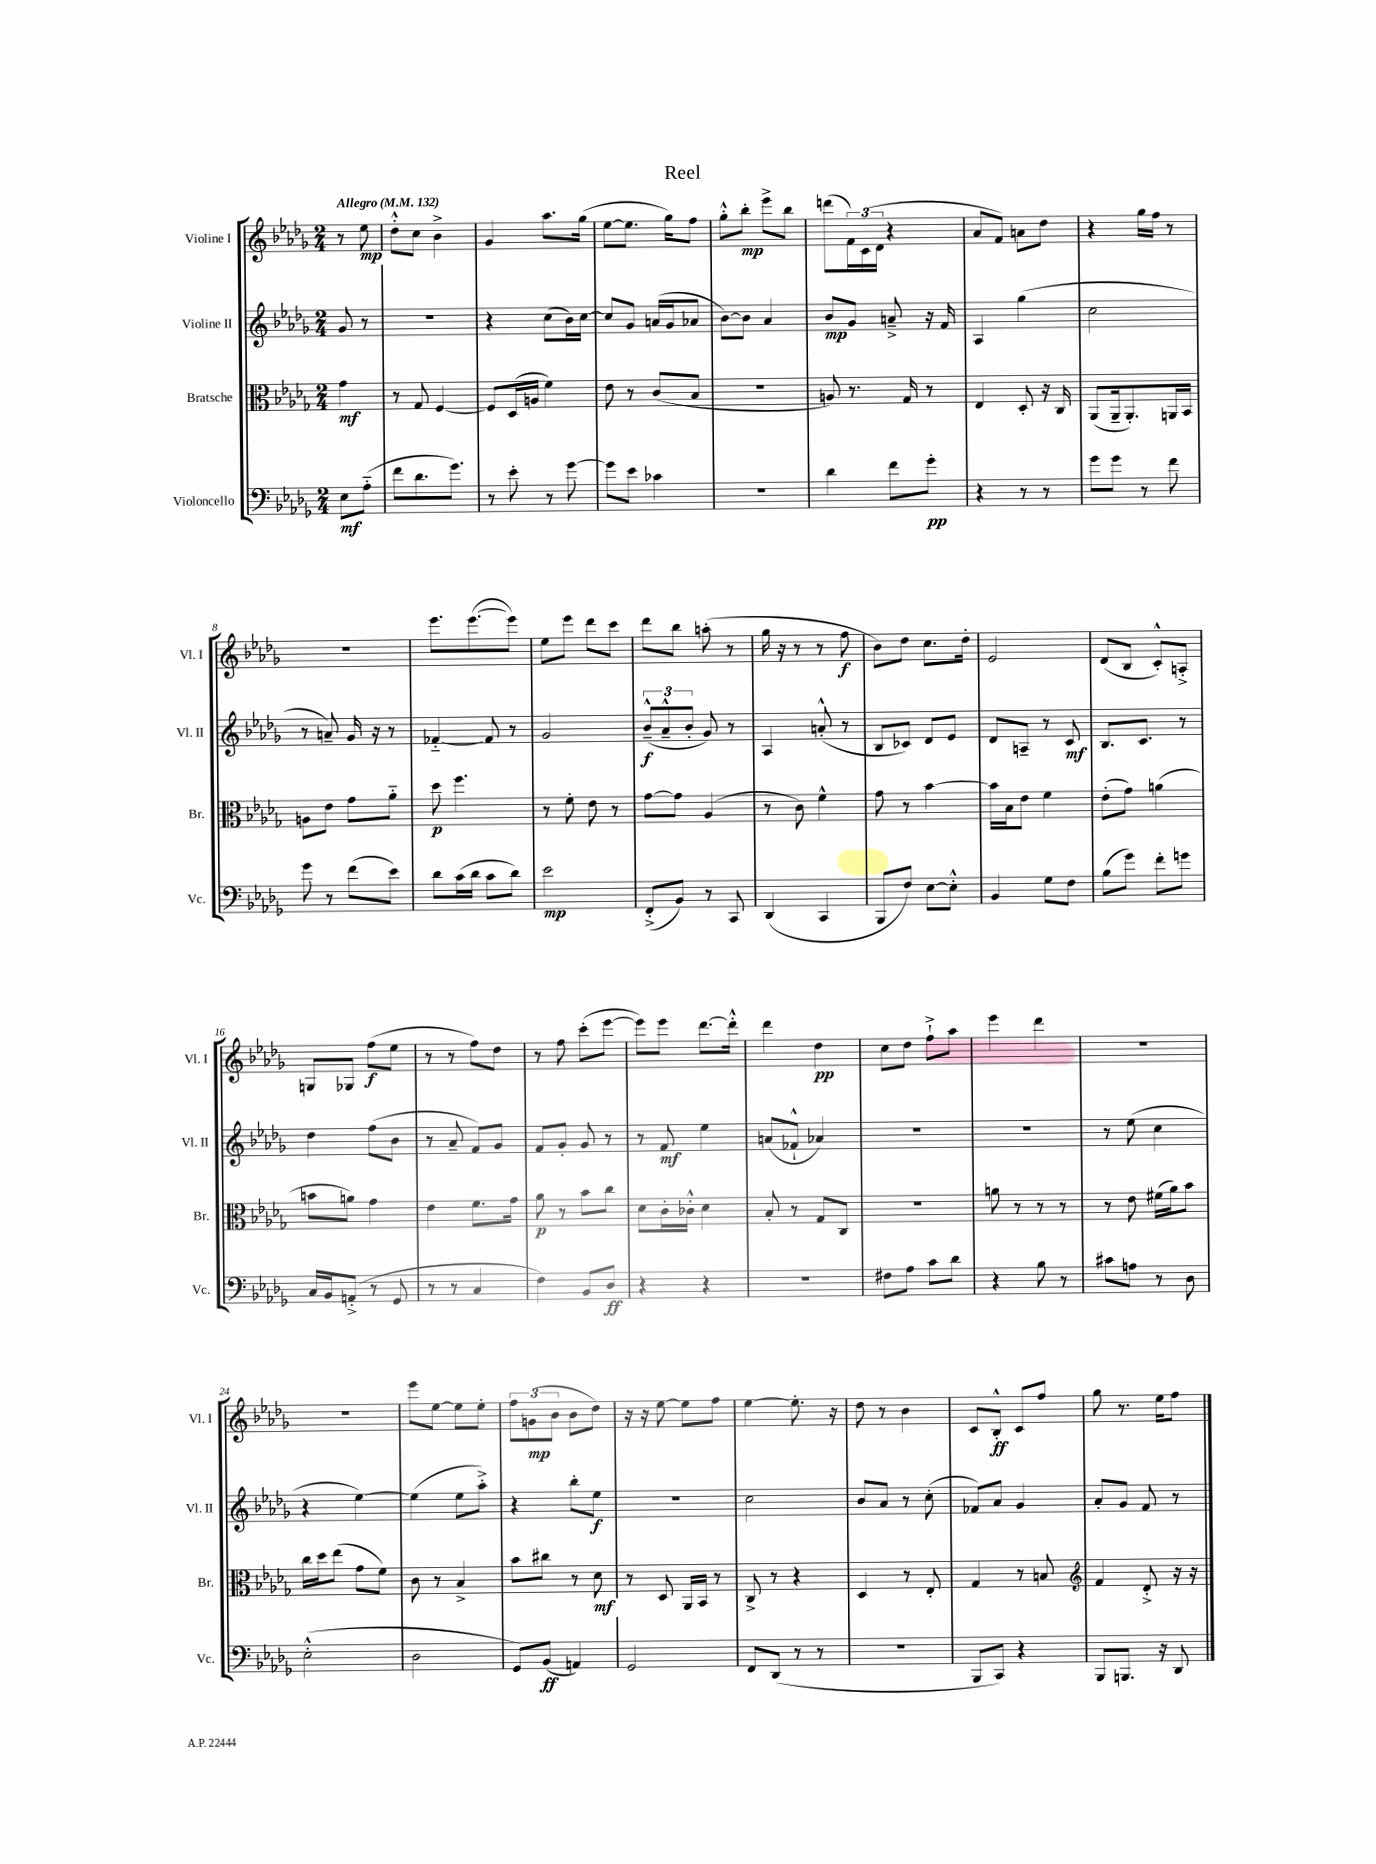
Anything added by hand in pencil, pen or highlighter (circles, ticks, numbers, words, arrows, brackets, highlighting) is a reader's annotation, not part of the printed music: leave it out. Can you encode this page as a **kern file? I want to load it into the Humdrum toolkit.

**kern	**dynam	**kern	**dynam	**kern	**dynam	**kern	**dynam
*part4	*part4	*part3	*part3	*part2	*part2	*part1	*part1
*staff4	*staff4	*staff3	*staff3	*staff2	*staff2	*staff1	*staff1
*I"Violoncello	*	*I"Bratsche	*	*I"Violine II	*	*I"Violine I	*
*I'Vc.	*	*I'Br.	*	*I'Vl. II	*	*I'Vl. I	*
*clefF4	*	*clefC3	*	*clefG2	*	*clefG2	*
*k[b-e-a-d-g-]	*	*k[b-e-a-d-g-]	*	*k[b-e-a-d-g-]	*	*k[b-e-a-d-g-]	*
*M2/4	*	*M2/4	*	*M2/4	*	*M2/4	*
*MM132	*	*MM132	*	*MM132	*	*MM132	*
=	=	=	=	=	=	=	=
!	!	!	!	!	!	!LO:TX:a:B:t=Allegro	!
8E-\L	mf	4g-\	mf	8g-/	.	8r	.
(8A-\J	.	.	.	8r	.	8ee-\	mp
=1	=1	=1	=1	=1	=1	=1	=1
8f\L	.	8r	.	2r	.	8dd-'^^\L	.
8.d-\	.	8G-/	.	.	.	8cc\J	.
.	.	[4F/	.	.	.	4b-^\	.
8.g-\J)	.	.	.	.	.	.	.
=2	=2	=2	=2	=2	=2	=2	=2
8r	.	8F/L]	.	4r	.	4g-/	.
8e-'\	.	(16D-/L	.	.	.	.	.
.	.	16An/JJ	.	.	.	.	.
8r	.	4f\)	.	(8cc\L	.	8.aa-\L	.
[8g-\	.	.	.	16b-\L)	.	.	.
.	.	.	.	[16cc\JJ	.	(16gg-\Jk	.
=3	=3	=3	=3	=3	=3	=3	=3
8g-\L]	.	8e-\	.	8cc/L]	.	[8ee-\L	.
8e-\J	.	8r	.	8g-/J	.	8.ee-\J]	.
4c-X\	.	(8c/L	.	(16an/LL	.	.	.
.	.	.	.	16g-/J	.	16gg-\KL)	.
.	.	8B-/J	.	8a-X/J	.	8ff\J	.
=4	=4	=4	=4	=4	=4	=4	=4
2r	.	2r	.	[8b-\L)	.	8gg-'^^\L	.
.	.	.	.	8b-\J]	.	8bb-'\J	mp
.	.	.	.	4a-/	.	8eee-^\L	.
.	.	.	.	.	.	8bb-\J	.
=5	=5	=5	=5	=5	=5	=5	=5
4d-\	.	8An/)	.	8b-/L	mp	(8dddn\L	.
.	.	8.r	.	8g-/J	.	24f\L)	.
.	.	.	.	.	.	(24c\	.
.	.	.	.	.	.	24d-\JJ	.
8f\L	.	.	.	8an~^/	.	4r	.
.	.	16G-/	.	.	.	.	.
8g-'\J	pp	8r	.	16r	.	.	.
.	.	.	.	16f/	.	.	.
=6	=6	=6	=6	=6	=6	=6	=6
4r	.	4E-/	.	4A-/	.	8a-/L	.
.	.	.	.	.	.	8f/J)	.
8r	.	8D-'/	.	(4gg-\	.	8an\L	.
8r	.	16r	.	.	.	8dd-\J	.
.	.	16C/	.	.	.	.	.
=7	=7	=7	=7	=7	=7	=7	=7
8g-\L	.	(8AA-/L	.	2cc\	.	4r	.
8g-\J	.	16AA-~/k	.	.	.	.	.
.	.	8.AA-'/)	.	.	.	.	.
8r	.	.	.	.	.	16gg-\LL	.
.	.	.	.	.	.	16ff\JJ	.
8f\	.	16AAn/L	.	.	.	8r	.
.	.	16BB-/JJ	.	.	.	.	.
!!LO:LB:g=z
=8	=8	=8	=8	=8	=8	=8	=8
8g-\	.	8An\L	.	8r	.	2r	.
8r	.	8e-\J	.	8an~/)	.	.	.
(8f\L	.	8g-\L	.	16g-/	.	.	.
.	.	.	.	16r	.	.	.
8e-\J)	.	8a-\J	.	8r	.	.	.
=9	=9	=9	=9	=9	=9	=9	=9
8d-\L	.	8dd-\	p	[4f-X/	.	8.eee-\L	.
(16c\L	.	4.ff\	.	.	.	.	.
16d-\JJ	.	.	.	.	.	([8.eee-\	.
8c\L	.	.	.	8f-/]	.	.	.
8d-\J)	.	.	.	8r	.	8eee-\J])	.
=10	=10	=10	=10	=10	=10	=10	=10
2e-\	mp	8r	.	2g-/	.	8ee-\L	.
.	.	8f'\	.	.	.	8eee-\J	.
.	.	8e-\	.	.	.	8ddd-\L	.
.	.	8r	.	.	.	8ccc\J	.
=11	=11	=11	=11	=11	=11	=11	=11
(8FF'^/L	.	[8g-\L	.	(12b-~^^/L	f	8ddd-\L	.
.	.	.	.	12a-~^^/	.	.	.
8BB-/J)	.	8g-\J]	.	.	.	8bb-\J	.
.	.	.	.	12b-'/J	.	.	.
8r	.	(4A-/	.	8g-/)	.	(8aan'\	.
8CC/	.	.	.	8r	.	8r	.
=12	=12	=12	=12	=12	=12	=12	=12
(4DD-/	.	8r	.	4A-/	.	16gg-\	.
.	.	.	.	.	.	16r	.
.	.	8c\)	.	.	.	8r	.
4CC/	.	4f^^\	.	(8an'^^/	.	8r	.
.	.	.	.	8r	.	8ff\	f
=13	=13	=13	=13	=13	=13	=13	=13
8BBB-/L	.	8g-\	.	8B-/L	.	8b-\L)	.
8F/J)	.	8r	.	8c-X/J)	.	8dd-\J	.
[8E-\L	.	[4b-\	.	8d-/L	.	8.cc\L	.
8E-'^^\J]	.	.	.	8e-/J	.	.	.
.	.	.	.	.	.	16dd-'\Jk	.
=14	=14	=14	=14	=14	=14	=14	=14
4BB-/	.	16b-\LL]	.	8d-/L	.	2e-/	.
.	.	16B-\J	.	.	.	.	.
.	.	8e-\J	.	8An~/J	.	.	.
8G-\L	.	4f\	.	8r	.	.	.
8F\J	.	.	.	8c/	mf	.	.
=15	=15	=15	=15	=15	=15	=15	=15
(8B-\L	.	(8e-'\L	.	8.B-/L	.	(8d-/L	.
8g-\J)	.	8g-\J)	.	.	.	8B-/J	.
.	.	.	.	8.c/J	.	.	.
8f'\L	.	(4an\	.	.	.	8c'^^/L)	.
8gn\J	.	.	.	8r	.	8An'^/J	.
!!LO:LB:g=z
=16	=16	=16	=16	=16	=16	=16	=16
16C/LL	.	8bn\L	.	4dd-\	.	8Gn/L	.
16BB-/J	.	.	.	.	.	.	.
(8AAn'^/J	.	8an\J)	.	.	.	8G-X/J	.
8r	.	4g-\	.	(8ff\L	.	(8ff\L	f
8GG-/	.	.	.	8b-\J	.	8ee-\J	.
=17	=17	=17	=17	=17	=17	=17	=17
8r	.	4e-\	.	8r	.	8r	.
8r	.	.	.	8a-~/	.	8r	.
4C/	.	8.f\L	.	8f/L)	.	8ff\L)	.
.	.	.	.	8g-/J	.	8dd-\J	.
.	.	16g-\Jk	.	.	.	.	.
=18	=18	=18	=18	=18	=18	=18	=18
4F\)	.	8a-\	p	8f/L	.	8r	.
.	.	8r	.	8g-'/J	.	8ff\	.
8BB-/L	.	8b-\L	.	8g-/	.	(8ccc'\L	.
8D-/J	ff	8cc\J	.	8r	.	[8eee-\J	.
=19	=19	=19	=19	=19	=19	=19	=19
4r	.	8d-\L	.	8r	.	8eee-\L])	.
.	.	16c'\L	.	8f/	mf	8eee-\J	.
.	.	16c-X'^^\JJ	.	.	.	.	.
4r	.	4d-\	.	4ee-\	.	[8.ddd-\L	.
.	.	.	.	.	.	16ddd-'^^\Jk]	.
=20	=20	=20	=20	=20	=20	=20	=20
2r	.	8B-'/	.	(8an/L	.	4ddd-\	.
.	.	8r	.	8f-X`^^/J	.	.	.
.	.	8G-/L	.	4a-X/)	.	4dd-\	pp
.	.	8C/J	.	.	.	.	.
=21	=21	=21	=21	=21	=21	=21	=21
8F#X\L	.	2r	.	2r	.	8cc\L	.
8A-\J	.	.	.	.	.	8dd-\J	.
8c\L	.	.	.	.	.	8ff`^\L	.
8d-\J	.	.	.	.	.	8aa-\J	.
=22	=22	=22	=22	=22	=22	=22	=22
4r	.	8an\	.	2r	.	4eee-\	.
.	.	8r	.	.	.	.	.
8B-\	.	8r	.	.	.	4ddd-\	.
8r	.	8r	.	.	.	.	.
=23	=23	=23	=23	=23	=23	=23	=23
8c#X\L	.	8r	.	8r	.	2r	.
8An\J	.	8e-\	.	(8ee-\	.	.	.
8r	.	(16f#X\LL	.	4cc\	.	.	.
.	.	16a-\J)	.	.	.	.	.
8D-\	.	8b-\J	.	.	.	.	.
!!LO:LB:g=z
=24	=24	=24	=24	=24	=24	=24	=24
(2E-'^^\	.	16cc\LL	.	4r	.	2r	.
.	.	16dd-\J	.	.	.	.	.
.	.	(8ee-\J	.	.	.	.	.
.	.	8g-\L	.	[4ee-\)	.	.	.
.	.	8f\J)	.	.	.	.	.
=25	=25	=25	=25	=25	=25	=25	=25
2D-\	.	8c\	.	(4ee-\]	.	8eee-\L	.
.	.	8r	.	.	.	[8ee-\J	.
.	.	4B-^/	.	8ee-\L	.	8ee-\L]	.
.	.	.	.	8aa-'^\J)	.	8ee-'\J	.
=26	=26	=26	=26	=26	=26	=26	=26
8GG-/L)	.	8b-\L	.	4r	.	12ff\L	.
.	.	.	.	.	.	(12gn\	mp
(8BB-/J	ff	8cc#X\J	.	.	.	.	.
.	.	.	.	.	.	12b-\J	.
4AAn/)	.	8r	.	8bb-'\L	.	8b-\L	.
.	.	8d-\	mf	8ee-\J	f	8dd-\J)	.
=27	=27	=27	=27	=27	=27	=27	=27
2GG-/	.	8r	.	2r	.	16r	.
.	.	.	.	.	.	16r	.
.	.	8D-/	.	.	.	[8ee-\	.
.	.	16AA-/LL	.	.	.	8ee-\L]	.
.	.	16BB-/JJ	.	.	.	.	.
.	.	8r	.	.	.	8ff\J	.
=28	=28	=28	=28	=28	=28	=28	=28
8FF/L	.	8C^/	.	2cc\	.	[4ee-\	.
(8DD-/J	.	8r	.	.	.	.	.
8r	.	4r	.	.	.	8.ee-'\]	.
8r	.	.	.	.	.	.	.
.	.	.	.	.	.	16r	.
=29	=29	=29	=29	=29	=29	=29	=29
2r	.	4D-/	.	8b-/L	.	8dd-\	.
.	.	.	.	8a-/J	.	8r	.
.	.	8r	.	8r	.	4b-\	.
.	.	8E-'/	.	(8cc'\	.	.	.
=30	=30	=30	=30	=30	=30	=30	=30
8BBB-/L	.	4G-/	.	8f-X/L)	.	8c/L	.
8CC/J)	.	.	.	8a-/J	.	8B-'^^/J	ff
4r	.	8r	.	4g-/	.	8c/L	.
.	.	8Bn/	.	.	.	8ff/J	.
=31	=31	=31	=31	=31	=31	=31	=31
*	*	*clefG2	*	*	*	*	*
8BBB-/L	.	4f/	.	8a-'/L	.	8gg-\	.
8.BBBn/J	.	.	.	8g-/J	.	8.r	.
.	.	8d-'^/	.	8f/	.	.	.
16r	.	.	.	.	.	16ee-\KL	.
8DD-/	.	16r	.	8r	.	8ff\J	.
.	.	16r	.	.	.	.	.
==	==	==	==	==	==	==	==
*-	*-	*-	*-	*-	*-	*-	*-
